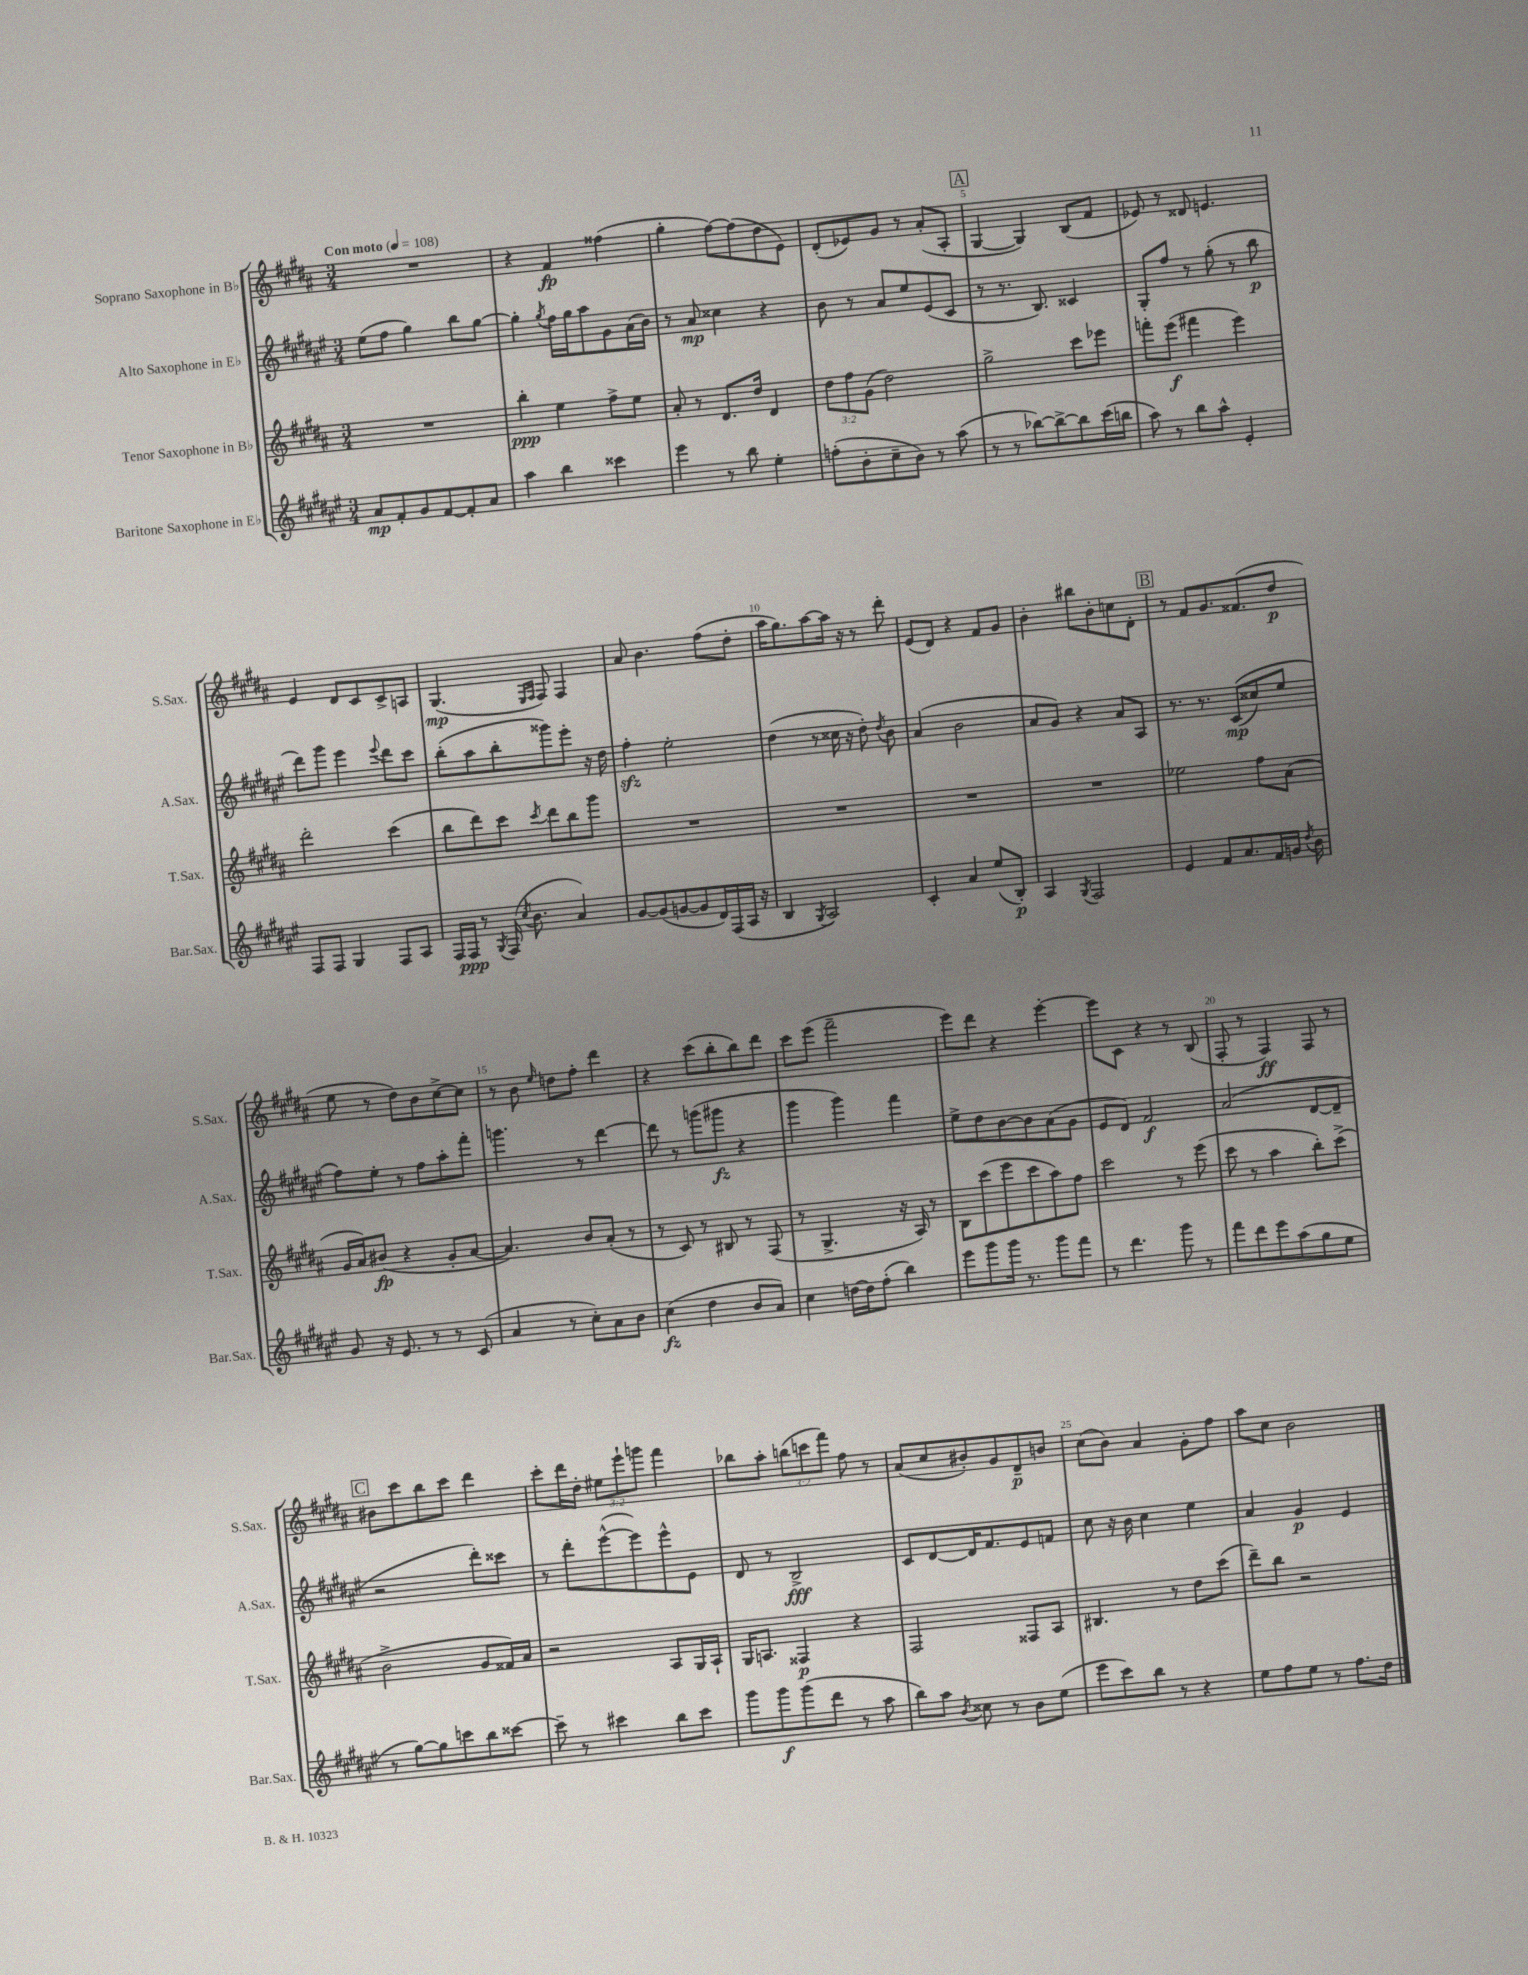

**kern	**dynam	**kern	**dynam	**kern	**dynam	**kern	**dynam
*part4	*part4	*part3	*part3	*part2	*part2	*part1	*part1
*staff4	*staff4	*staff3	*staff3	*staff2	*staff2	*staff1	*staff1
*I"Baritone Saxophone in E♭	*	*I"Tenor Saxophone in B♭	*	*I"Alto Saxophone in E♭	*	*I"Soprano Saxophone in B♭	*
*I'Bar.Sax.	*	*I'T.Sax.	*	*I'A.Sax.	*	*I'S.Sax.	*
*clefG2	*	*clefG2	*	*clefG2	*	*clefG2	*
*k[f#c#g#d#a#e#]	*	*k[f#c#g#d#a#]	*	*k[f#c#g#d#a#e#]	*	*k[f#c#g#d#a#]	*
*M3/4	*	*M3/4	*	*M3/4	*	*M3/4	*
*MM108	*	*MM108	*	*MM108	*	*MM108	*
=1	=1	=1	=1	=1	=1	=1	=1
!	!	!	!	!	!	!LO:TX:a:B:t=Con moto	!
8a#/L	mp	2.r	.	(8ee#\L	.	2.r	.
8f#'/	.	.	.	8ff#\J	.	.	.
8g#/	.	.	.	4gg#\)	.	.	.
[8f#/	.	.	.	.	.	.	.
8f#'/]	.	.	.	8bb\L	.	.	.
8a#/J	.	.	.	[8gg#\J	.	.	.
=2	=2	=2	=2	=2	=2	=2	=2
4aa#\	.	4bb'\	ppp	4gg#'\]	.	4r	.
.	.	.	.	8qgg#/	.	.	.
4bb\	.	4ee\	.	16ff#\LL	.	4f#/	fp
.	.	.	.	16gg#\J	.	.	.
.	.	.	.	8aa#\	.	.	.
4ccc##X\	.	8ff#^\L	.	8g#\	.	(4ff##X\	.
.	.	8ee\J	.	(16a#\L	.	.	.
.	.	.	.	16b\JJ)	.	.	.
=3	=3	=3	=3	=3	=3	=3	=3
4eee#\	.	8a#'/	.	8r	.	4gg#'\	.
.	.	8r	.	8a#/	mp	.	.
8r	.	8.d#/L	.	4cc##X\	.	[8ff#\L)	.
8bb\	.	.	.	.	.	(8ff#\]	.
.	.	16dd#/Jk	.	.	.	.	.
4ee#'\	.	4d#/	.	4r	.	8dd#\	.
.	.	.	.	.	.	8e\J)	.
=4	=4	=4	=4	=4	=4	=4	=4
(8ffn'\L	.	12dd#\L	.	8b\	.	(8d#'/L	.
.	.	12ff#\	.	.	.	.	.
8b'\	.	.	.	8r	.	8e-X/)	.
.	.	(12g#\J	.	.	.	.	.
8cc#~\	.	2dd#\)	.	8a#/L	.	8g#/J	.
8b\J)	.	.	.	8ee#/	.	8r	.
8r	.	.	.	(8e#/	.	(8a#'/L	.
(8aa#\	.	.	.	8c#/J	.	8A#'/J	.
!!LO:REH:place=s1:t=A
=5	=5	=5	=5	=5	=5	=5	=5
8r	.	2gg#^\	.	8r	.	[4G#/	.
8r	.	.	.	8.r	.	.	.
[8bb-X\L)	.	.	.	.	.	4G#/])	.
.	.	.	.	8.B/)	.	.	.
8bb-^\_	.	.	.	.	.	.	.
8bb-\]	.	8ccc#\L	.	4c##X/	.	(8B/L	.
(16ccc#\L	.	8eee-X\J	.	.	.	8f#/J	.
16bbn\JJ	.	.	.	.	.	.	.
=6	=6	=6	=6	=6	=6	=6	=6
8aa#\)	.	8fffn'\L	.	8G#'/L	.	8e-X/)	.
8r	.	(8eee\J	f	8ff#/J	.	8r	.
8bb\L	.	4fff#X\	.	8r	.	8d##X/	.
8aa#^^\J	.	.	.	(8gg#'\	.	4.en/	.
4e#'/	.	4eee\)	.	8r	.	.	.
.	.	.	.	8bb\	p	.	.
!!LO:LB:g=z
=7	=7	=7	=7	=7	=7	=7	=7
8F#/L	.	2ddd#'\	.	8ddd#\L)	.	4e/	.
8F#/J	.	.	.	8ggg#\J	.	.	.
4G#/	.	.	.	4eee#\	.	8d#/L	.
.	.	.	.	.	.	8c#/	.
.	.	.	.	8qqeee#/	.	.	.
8F#/L	.	(4ccc#\	.	8ddd#\L	.	8c#^/	.
8A#/J	.	.	.	8ccc#\J	.	8An/J	.
=8	=8	=8	=8	=8	=8	=8	=8
16F#/LL	.	8bb\L	.	(8bb'\L	.	(4.G#/	mp
16F#/JJ	ppp	.	.	.	.	.	.
8r	.	8ddd#\)	.	8aa#\	.	.	.
8qG#/	.	.	.	.	.	.	.
(16F#/	.	8ccc#\J	.	8bb'\	.	.	.
8qcc#/	.	.	.	.	.	.	.
8.b\	.	.	.	.	.	.	.
.	.	.	.	.	.	16qqE/LL	.
.	.	8qccc#/	.	.	.	16qqF#/JJ	.
.	.	8ddd#\L	.	8ggg##X\)	.	8F#/)	.
4a#/)	.	8bb\	.	8eee#'\J	.	4F#/	.
.	.	8ggg#\J	.	16r	.	.	.
.	.	.	.	16dd#\	.	.	.
=9	=9	=9	=9	=9	=9	=9	=9
[8g#/L	.	2.r	.	4ff#zz'\	.	8a#/	.
(8g#/]	.	.	.	.	.	4.b\	.
[8gn/	.	.	.	2ee#'\	.	.	.
8g/]	.	.	.	.	.	.	.
16d#/L)	.	.	.	.	.	(8ff#\L	.
(16F#/	.	.	.	.	.	.	.
16A#/JJ	.	.	.	.	.	8dd#'\J	.
16r	.	.	.	.	.	.	.
=10	=10	=10	=10	=10	=10	=10	=10
4B/	.	2.r	.	(4dd#\	.	16aa#\KL	.
.	.	.	.	.	.	8.gg#\)	.
8qG#/	.	.	.	.	.	.	.
2A#/)	.	.	.	8r	.	[8aa#\	.
.	.	.	.	16cc##X\	.	16aa#\Jk]	.
.	.	.	.	16r	.	16r	.
.	.	.	.	8dd#'\)	.	8r	.
.	.	.	.	8qdd#/	.	.	.
.	.	.	.	8b\	.	8ddd#'\	.
=11	=11	=11	=11	=11	=11	=11	=11
4c#'/	.	2.r	.	(4a#/	.	(8e/L	.
.	.	.	.	.	.	8d#/J)	.
4a#/	.	.	.	2b\	.	4r	.
(8ee#/L	.	.	.	.	.	8f#/L	.
8B'/J)	p	.	.	.	.	8g#/J	.
=12	=12	=12	=12	=12	=12	=12	=12
4A#/	.	2.r	.	8a#/L	.	4b'\	.
.	.	.	.	8g#/J)	.	.	.
8qG#/	.	.	.	.	.	.	.
2F#/	.	.	.	4r	.	8bb#X\L	.
.	.	.	.	.	.	8b'\	.
.	.	.	.	8a#/L	.	8ccn\	.
.	.	.	.	8A#/J	.	8d#'\J	.
!!LO:REH:place=s1:t=B
=13	=13	=13	=13	=13	=13	=13	=13
4e#/	.	2ee-X\	.	8.r	.	8r	.
.	.	.	.	.	.	8f#/L	.
.	.	.	.	8.r	.	.	.
8f#/L	.	.	.	.	.	8.g#/	.
8.a#/	.	.	.	((8c#/L	mp	.	.
.	.	.	.	.	.	(8.f##X/	.
.	.	8ff#\L	.	8cc##X/)	.	.	.
16f#/L	.	.	.	.	.	.	.
16gn/JJ	.	(8a#\J	.	8ee#/J	.	8dd#/J	p
8qdd#/	.	.	.	.	.	.	.
16b\	.	.	.	.	.	.	.
!!LO:LB:g=z
=14	=14	=14	=14	=14	=14	=14	=14
8g#/	.	16g#/LL	.	8ff#\L)	.	8ee\	.
.	.	16a#/J)	.	.	.	.	.
16r	.	(8b#X/J	fp	8ee#'\J	.	8r	.
8.e#/	.	.	.	.	.	.	.
.	.	4r	.	8r	.	8dd#\L)	.
8r	.	.	.	8ff#\L	.	8b\	.
8r	.	8g#'/L	.	8aa#'\	.	[8cc#^\	.
(8c#/	.	[8a#/J	.	8fff#'\J	.	8cc#\J]	.
=15	=15	=15	=15	=15	=15	=15	=15
4a#/	.	4.a#/])	.	4.gggn\	.	8r	.
.	.	.	.	.	.	8b\	.
.	.	.	.	.	.	16qqee/	.
8r	.	.	.	.	.	8ddn\L	.
8cc#'\L)	.	8b/L	.	8r	.	8ff#'\J	.
8a#\	.	(8a#'/J	.	[4ddd#\	.	4ddd#\	.
8b\J	.	8r	.	.	.	.	.
=16	=16	=16	=16	=16	=16	=16	=16
(4cc#\	fz	8r	.	8ddd#\]	.	4r	.
.	.	8c#/)	.	8r	.	.	.
4dd#\	.	8r	.	(8gggn\L	.	(8ccc#\L	.
.	.	8B#X/	.	8ggg#X\J	fz	8bb'\	.
8b/L	.	8r	.	4r	.	8bb\)	.
8a#/J)	.	(8F#/	.	.	.	8ddd#\J	.
=17	=17	=17	=17	=17	=17	=17	=17
4cc#\	.	8r	.	4ggg#\	.	8ccc#\L	.
.	.	4.G#^/	.	.	.	(8eee\J	.
[16ddn\LL	.	.	.	4ggg#\)	.	2fff#~\	.
16dd\J]	.	.	.	.	.	.	.
(8ff#'\J	.	.	.	.	.	.	.
4bb\)	.	16r	.	4fff#\	.	.	.
.	.	16A#/)	.	.	.	.	.
.	.	8r	.	.	.	.	.
=18	=18	=18	=18	=18	=18	=18	=18
8eee#\L	.	8B\L	.	8ee#^\L	.	8eee\L)	.
8ggg#\	.	(8ccc#\	.	8dd#\	.	8ddd#\J	.
16ggg#\Jk	.	8eee\	.	[8b\	.	4r	.
8.r	.	.	.	.	.	.	.
.	.	8ccc#\	.	8b\]	.	.	.
8ggg#\L	.	8aa#\)	.	(8a#\	.	[4eee'\	.
8fff#\J	.	8ff#\J	.	8g#\J	.	.	.
=19	=19	=19	=19	=19	=19	=19	=19
8r	.	2ccc#\	.	8e#/L	.	8eee\L]	.
4.ddd#\	.	.	.	8d#/J)	.	8c#\J	.
.	.	.	.	2f#/	f	4r	.
8ggg#\	.	8r	.	.	.	8r	.
8r	.	(8eee\	.	.	.	(8B/	.
=20	=20	=20	=20	=20	=20	=20	=20
8fff#\L	.	8ccc#\	.	(2a#/	.	8F#'/	.
8ddd#\	.	8r	.	.	.	8r	.
8eee#\	.	4aa#\	.	.	.	4F#/)	ff
(8aa#\	.	.	.	.	.	.	.
8gg#\	.	8bb'\L)	.	[8d#/L	.	8F#/	.
8ee#\J	.	(8ccc#^\J	.	8d#~/J]	.	8r	.
!!LO:LB:g=z
!!LO:REH:place=s1:t=C
=21	=21	=21	=21	=21	=21	=21	=21
8r	.	2b^\	.	2r	.	8b#X\L	.
[8gg#\L)	.	.	.	.	.	8ccc#\	.
8gg#\]	.	.	.	.	.	8bb\	.
8cccn\	.	.	.	.	.	8ccc#\J	.
8bb\	.	8g#/L	.	8ddd#'\L)	.	4ddd#\	.
[8ccc##X\J	.	16f##X/L)	.	8ccc##X\J	.	.	.
.	.	16a#/JJ	.	.	.	.	.
=22	=22	=22	=22	=22	=22	=22	=22
8ccc##~\]	.	2r	.	8r	.	8ccc#'\L	.
8r	.	.	.	8ddd#'\L	.	16ddd#\L	.
.	.	.	.	.	.	16dd#'\JJ	.
4ccc#X\	.	.	.	([8eee#^^\	.	12ee#X\L	.
.	.	.	.	.	.	12eee`\	.
.	.	.	.	8eee#\])	.	.	.
.	.	.	.	.	.	12gggn\J	.
8bb\L	.	8A#/L	.	8eee#^^\	.	4fff#\	.
8ccc#\J	.	16G#/L	.	8e#\J	.	.	.
.	.	16A#`/JJ	.	.	.	.	.
=23	=23	=23	=23	=23	=23	=23	=23
8ggg#\L	.	16G#/KL	.	8d#/	.	8bb-X\L	.
.	.	8.An/J	.	.	.	.	.
8ggg#\	f	.	.	8r	.	8aa#'\J	.
(8ggg#\	.	4F##X/	p	2B^/	fff	(12bbn\L	.
.	.	.	.	.	.	12cccn\	.
8ddd#\J	.	.	.	.	.	.	.
.	.	.	.	.	.	12fff#\J)	.
8r	.	4r	.	.	.	8ff#\	.
8aa#\	.	.	.	.	.	8r	.
=24	=24	=24	=24	=24	=24	=24	=24
8bb\L)	.	2F#/	.	8c#/L	.	(8a#/L	.
8aa#\J	.	.	.	[8d#/	.	8cc#/	.
8qb/	.	.	.	.	.	.	.
8cc##X\	.	.	.	16d#/K]	.	8b#X'/)	.
.	.	.	.	8.f#/	.	.	.
8r	.	.	.	.	.	8g#/	.
8b\L	.	8F##X/L	.	8e#/	.	8d#~/	p
(8ee#\J	.	8A#/J	.	8fn/J	.	8bn/J	.
=25	=25	=25	=25	=25	=25	=25	=25
8eee#\L	.	4.B#X/	.	8cc#\	.	(8cc#\L	.
8ccc#\)	.	.	.	16r	.	8b\J)	.
.	.	.	.	16b\	.	.	.
8bb\J	.	.	.	4cc#\	.	4a#/	.
8r	.	8r	.	.	.	.	.
4r	.	8dd#\L	.	4ee#\	.	8g#'\L	.
.	.	(8ccc#\J	.	.	.	8ff#\J	.
=26	=26	=26	=26	=26	=26	=26	=26
8ee#\L	.	8ddd#~\L)	.	4a#/	.	8aa#\L	.
8ff#\	.	8bb\J	.	.	.	8cc#\J	.
8ee#\J	.	2r	.	4g#/	p	2b\	.
8r	.	.	.	.	.	.	.
8.ff#\L	.	.	.	4e#/	.	.	.
16dd#\Jk	.	.	.	.	.	.	.
==	==	==	==	==	==	==	==
*-	*-	*-	*-	*-	*-	*-	*-
